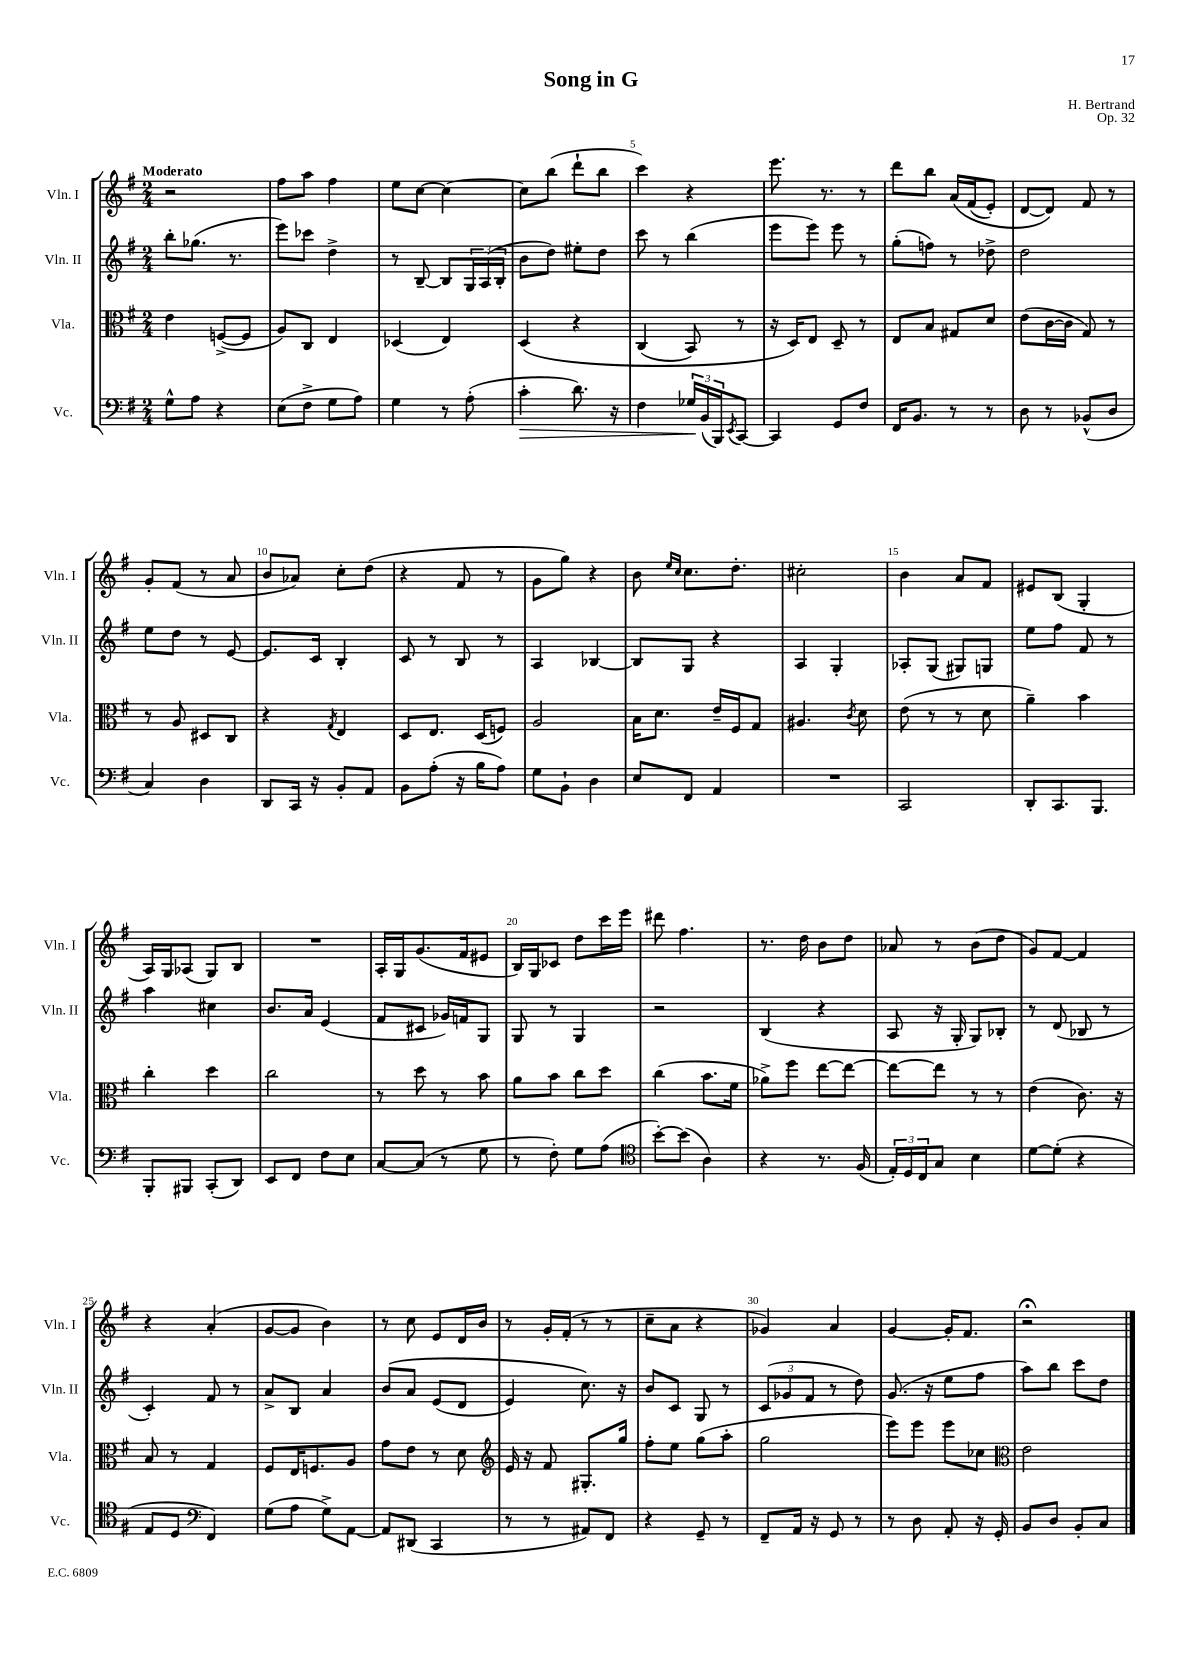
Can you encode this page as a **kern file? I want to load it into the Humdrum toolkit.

**kern	**kern	**kern	**kern
*staff4	*staff3	*staff2	*staff1
*clefF4	*clefC3	*clefG2	*clefG2
*k[f#]	*k[f#]	*k[f#]	*k[f#]
*M2/4	*M2/4	*M2/4	*M2/4
8G^^	4e	8bb'	2r
8A	.	(8.gg-	.
4r	([8F^	.	.
.	.	8.r	.
.	8F]	.	.
=	=	=	=
(8E	8A)	8eee)	8ff#
8F#^	8C	8ccc-	8aa
8G	4E	4dd^	4ff#
8A)	.	.	.
=	=	=	=
4G	(4D-	8r	8ee
.	.	[8B~	[8cc
8r	4E)	8B]	4cc_
(8A'	.	24G	.
.	.	(24A	.
.	.	24B'	.
=	=	=	=
4c'	&(4D	8b	8cc]
.	.	8dd)	(8bb
8.d)	4r	8ee#'	8ddd`
.	.	8dd	8bb
16r	.	.	.
=	=	=	=
4F#	(4C	8ccc	4ccc)
.	.	8r	.
24G-	8BB)	(4bb	4r
(24BB	.	.	.
24BBB)	.	.	.
8qEE	.	.	.
[8CC	8r	.	.
=	=	=	=
4CC]	16r	8eee	8.eee
.	16D&)	.	.
.	8E	8eee)	.
.	.	.	8.r
8GG	8D~	8eee	.
8F#	8r	8r	8r
=	=	=	=
16FF#	8E	(8gg'	8ddd
8.BB	.	.	.
.	8B	8ff)	8bb
8r	8G#	8r	&(16a
.	.	.	(16f#
8r	8d	8dd-^	8e')
=	=	=	=
8D	(8e	2dd	[8d
8r	[16c	.	8d]&)
.	16c]	.	.
(8BB-^^	8G)	.	8f#
8D	8r	.	8r
=	=	=	=
4C)	8r	8ee	8g'
.	8A	8dd	(8f#
4D	8D#	8r	8r
.	8C	[8e	8a
=	=	=	=
8DD	4r	8.e]	8b
16CC	.	.	8a-)
16r	.	16c	.
.	8qG	.	.
8BB'	4E	4B'	8cc'
8AA	.	.	(8dd
=	=	=	=
8BB	8D	8c	4r
(8A'	8.E	8r	.
16r	.	8B	8f#
16B	(16D	.	.
8A)	8F)	8r	8r
=	=	=	=
8G	2A	4A	8g
8BB`	.	.	8gg)
4D	.	[4B-	4r
=	=	=	=
8E	16B	8B-]	8b
.	8.d	.	.
.	.	.	16qqee
.	.	.	16qqcc
8FF#	.	8G	8.cc
4AA	16e~	4r	.
.	16F#	.	8.dd'
.	8G	.	.
=	=	=	=
2r	4.A#	4A	2cc#'
.	.	4G'	.
.	8qc	.	.
.	8d	.	.
=	=	=	=
2CC	(8e	8A-'	4b
.	8r	(8G	.
.	8r	8G#)	8a
.	8d	8G	8f#
=	=	=	=
8DD'	4a~)	8ee	8e#
8.CC	.	8ff#	(8B
.	4b	8f#	4G'
8.BBB	.	.	.
.	.	8r	.
=	=	=	=
8BBB'	4cc'	4aa	16A)
.	.	.	16G
8BBB#	.	.	(8A-
(8CC'	4dd	4cc#	8G)
8DD)	.	.	8B
=	=	=	=
8EE	2cc	8.b	2r
8FF#	.	.	.
.	.	16a	.
8F#	.	(4e	.
8E	.	.	.
=	=	=	=
[8C	8r	8f#	16A'
.	.	.	16G
(8C]	8dd	8c#	(8.g
8r	8r	16g-)	.
.	.	16f	16f#
8G	8b	8G	8e#
=	=	=	=
8r	8a	8G	16B)
.	.	.	16G
8F#')	8b	8r	8c-
8G	8cc	4G	8dd
(8A	8dd	.	16ccc
.	.	.	16eee
=	=	=	=
*clefC4	*	*	*
[8b')	(4cc	2r	8ddd#
(8b]	.	.	4.ff#
4A)	8.b	.	.
.	16f#	.	.
=	=	=	=
4r	8a-^)	(4B	8.r
.	8ff#	.	.
.	.	.	16dd
8.r	[8ee	4r	8b
.	8ee_	.	8dd
(16F#	.	.	.
=	=	=	=
24E')	8ee_	8A	8a-
24D	.	.	.
24C	.	.	.
8G	8ee]	16r	8r
.	.	16G'	.
4B	8r	8G)	(8b
.	8r	8B-'	8dd
=	=	=	=
[8d	(4e	8r	8g)
(8d']	.	(8d	[8f#
4r	8.c)	8B-	4f#]
.	.	8r	.
.	16r	.	.
=	=	=	=
8E	8B	4c')	4r
8D	8r	.	.
*clefF4	*	*	*
4FF#)	4G	8f#	(4a'
.	.	8r	.
=	=	=	=
(8G	8F#	8a^	[8g
8A	16E	8B	8g]
.	8.F	.	.
8G^)	.	4a	4b)
[8AA	8A	.	.
=	=	=	=
8AA]	8g	&(8b	8r
(8DD#	8e	8a	8cc
4CC	8r	(8e	8e
.	8d	8d	16d
.	.	.	16b
=	=	=	=
*	*clefG2	*	*
8r	16e	4e)	8r
.	16r	.	.
8r	8f#	.	16g'
.	.	.	(16f#'
8AA#)	8.G#'	8.cc&)	8r
8FF#	.	.	8r
.	16gg	16r	.
=	=	=	=
4r	8ff#'	8b	8cc~
.	8ee	8c	8a
8GG~	(8gg	8G	4r
8r	8aa'	8r	.
=	=	=	=
8FF#~	2gg	(12c	4g-)
.	.	12g-	.
16AA	.	.	.
.	.	12f#	.
16r	.	.	.
8GG	.	8r	4a
8r	.	8dd)	.
=	=	=	=
8r	8eee)	(8.g	[4g
8D	8eee	.	.
.	.	16r	.
8AA'	8eee	8ee	16g']
.	.	.	8.f#
16r	8cc-	8ff#	.
16GG'	.	.	.
=	=	=	=
*	*clefC3	*	*
8BB	2e	8aa)	2r;
8D	.	8bb	.
8BB'	.	8ccc	.
8C	.	8dd	.
==	==	==	==
*-	*-	*-	*-
